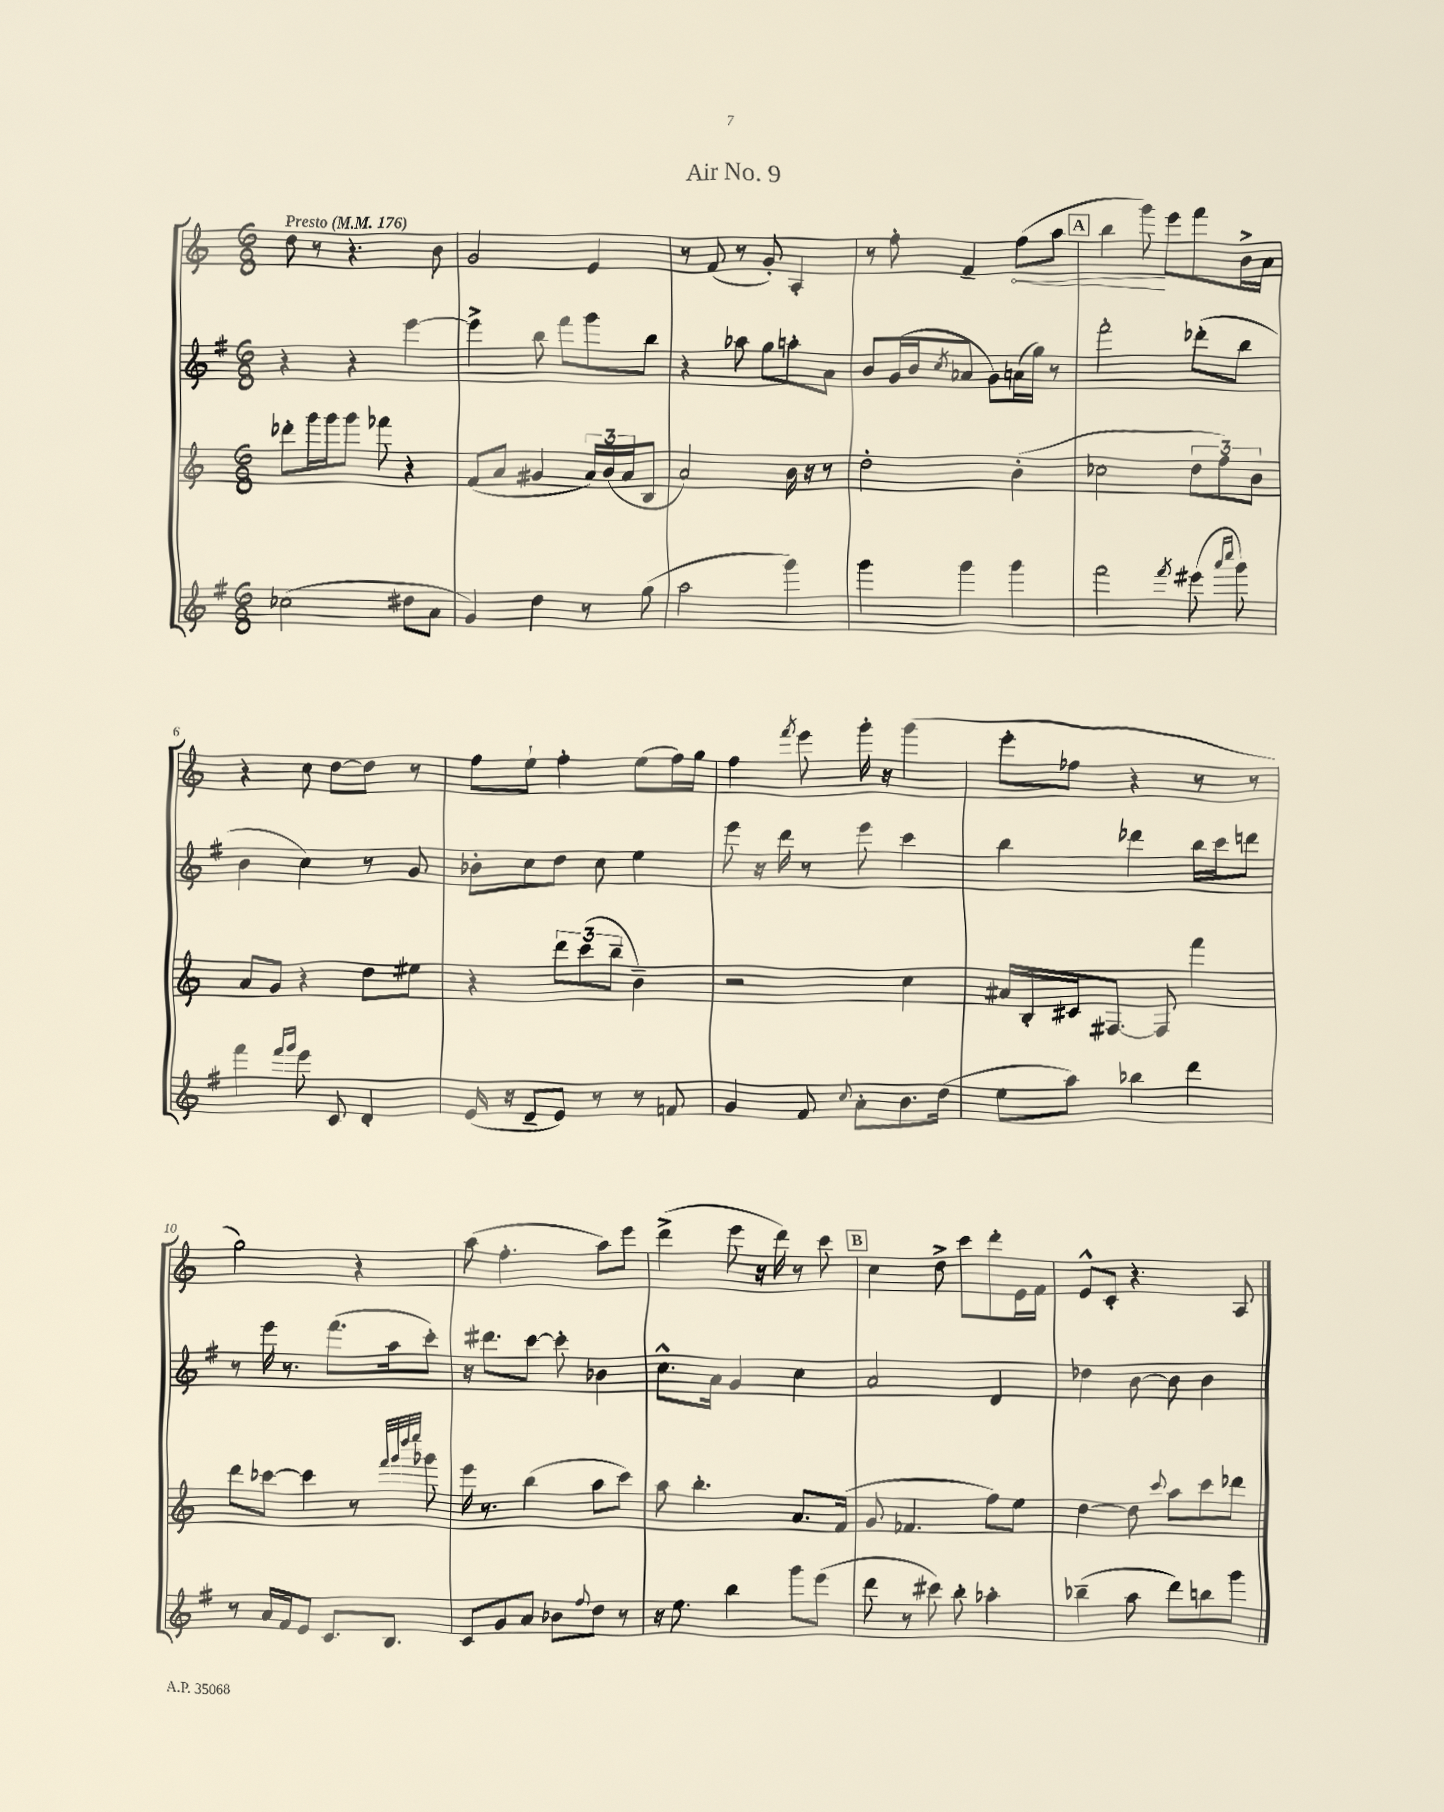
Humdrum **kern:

**kern	**kern	**kern	**kern
*staff4	*staff3	*staff2	*staff1
*clefG2	*clefG2	*clefG2	*clefG2
*k[f#]	*k[]	*k[f#]	*k[]
*M6/8	*M6/8	*M6/8	*M6/8
*MM176	*MM176	*MM176	*MM176
(2cc-	8ddd-'	4r	8dd
.	16ggg	.	8r
.	16ggg	.	.
.	8ggg	4r	4.r
.	8fff-	.	.
8dd#	4r	[4eee	.
8a	.	.	8b
=	=	=	=
4g)	(8f	4eee^]	2g
.	8a	.	.
4dd	4g#	8bb	.
.	.	8fff#	.
8r	24a)	8ggg	4e
.	(24b	.	.
.	24a	.	.
(8gg	8B	8bb	.
=	=	=	=
2aa	2a)	4r	8r
.	.	.	(8f
.	.	8aa-	8r
.	.	8gg	8g')
4ggg)	16b	8aa'	4A'
.	16r	.	.
.	8r	8a	.
=	=	=	=
4ggg	2dd'	8b	8r
.	.	(16g	8ff'
.	.	16b	.
.	.	8qcc	.
4ggg	.	8a-	4f~
.	.	8g)	.
4ggg	(4b'	(16a	(8ff
.	.	16gg)	.
.	.	8r	8aa
=	=	=	=
2fff#	2cc-	2fff#'	4bb
.	.	.	8ggg)
.	.	.	8eee
8qfff#	.	.	.
(8eee#	12dd	(8ddd-'	8fff
.	12ff)	.	.
16qqaaa	.	.	.
16qqcccc	.	.	.
8ggg)	.	8bb	16b^
.	12b	.	.
.	.	.	16a
=	=	=	=
4fff#	8a	4b	4r
.	8g	.	.
16qqfff#	.	.	.
16qqggg	.	.	.
8eee	4r	4cc)	8cc
8c	.	.	[8dd
4d'	8dd	8r	8dd]
.	8ee#	8g	8r
=	=	=	=
(16e	4r	8b-'	8ff
16r	.	.	.
8d~	.	8cc	8ee`
8e)	12ddd	8dd	4ff'
.	(12ccc	.	.
8r	.	8cc	.
.	12bb~	.	.
8r	4b~)	4ee	(8ee
8f	.	.	16ff)
.	.	.	16gg
=	=	=	=
4g	2r	8eee	4ff
.	.	16r	.
.	.	16ddd	.
.	.	.	8qfff
8f#	.	8r	8eee
8qqcc	.	.	.
8a'	.	8eee	16ggg'
.	.	.	16r
8.b	4cc	4ccc	(4ggg
(16dd	.	.	.
=	=	=	=
8ee	16a#	4bb	8eee'
.	16B'	.	.
8aa)	16c#	.	8ff-
.	[8.F#	.	.
4bb-	.	4ddd-	4r
.	8F#]	.	.
4ddd	4fff	16bb	8r
.	.	16ccc	.
.	.	8ddd	8r
=	=	=	=
8r	8ddd	8r	2gg)
16a	[8ccc-	16eee	.
16f#	.	8.r	.
8e	4ccc-]	.	.
8.c	.	(8.fff#	.
.	8r	.	4r
8.B	.	16aa	.
.	32qqfff	.	.
.	32qqggg	.	.
.	32qqdddd	.	.
.	32qqeeee	.	.
.	8ggg-	8ccc')	.
=	=	=	=
8c	16eee	16r	(8aa
.	8.r	8.ddd#	.
8g	.	.	4.ff'
8a	(4bb	[8ccc	.
8b-	.	8ccc']	.
8qqff#	.	.	.
8dd	8aa	4b-	8aa)
8r	8ccc)	.	8eee
=	=	=	=
16r	8aa	8.cc^^	(4ddd^
8.ee	.	.	.
.	4.bb'	.	.
.	.	16a	.
4bb	.	4g	8eee
.	.	.	16r
.	.	.	16ddd)
8ggg	8.a	4cc	8r
(8eee	.	.	8ccc
.	(16f	.	.
=	=	=	=
8ddd	8g	2a	4cc
8r	4.f-	.	.
8ccc#)	.	.	8dd^
8bb'	.	.	8ccc
4aa-'	8ff)	4d	8ddd'
.	8ee	.	16e
.	.	.	16f
=	=	=	=
(4bb-~	[4dd	4dd-	8e^^
.	.	.	8c'
8aa	8dd]	[8b	4.r
.	8qqccc	.	.
8ddd)	8aa	8b]	.
8bb	8ccc	4b	.
8ggg	8ddd-	.	8A
==	==	==	==
*-	*-	*-	*-
